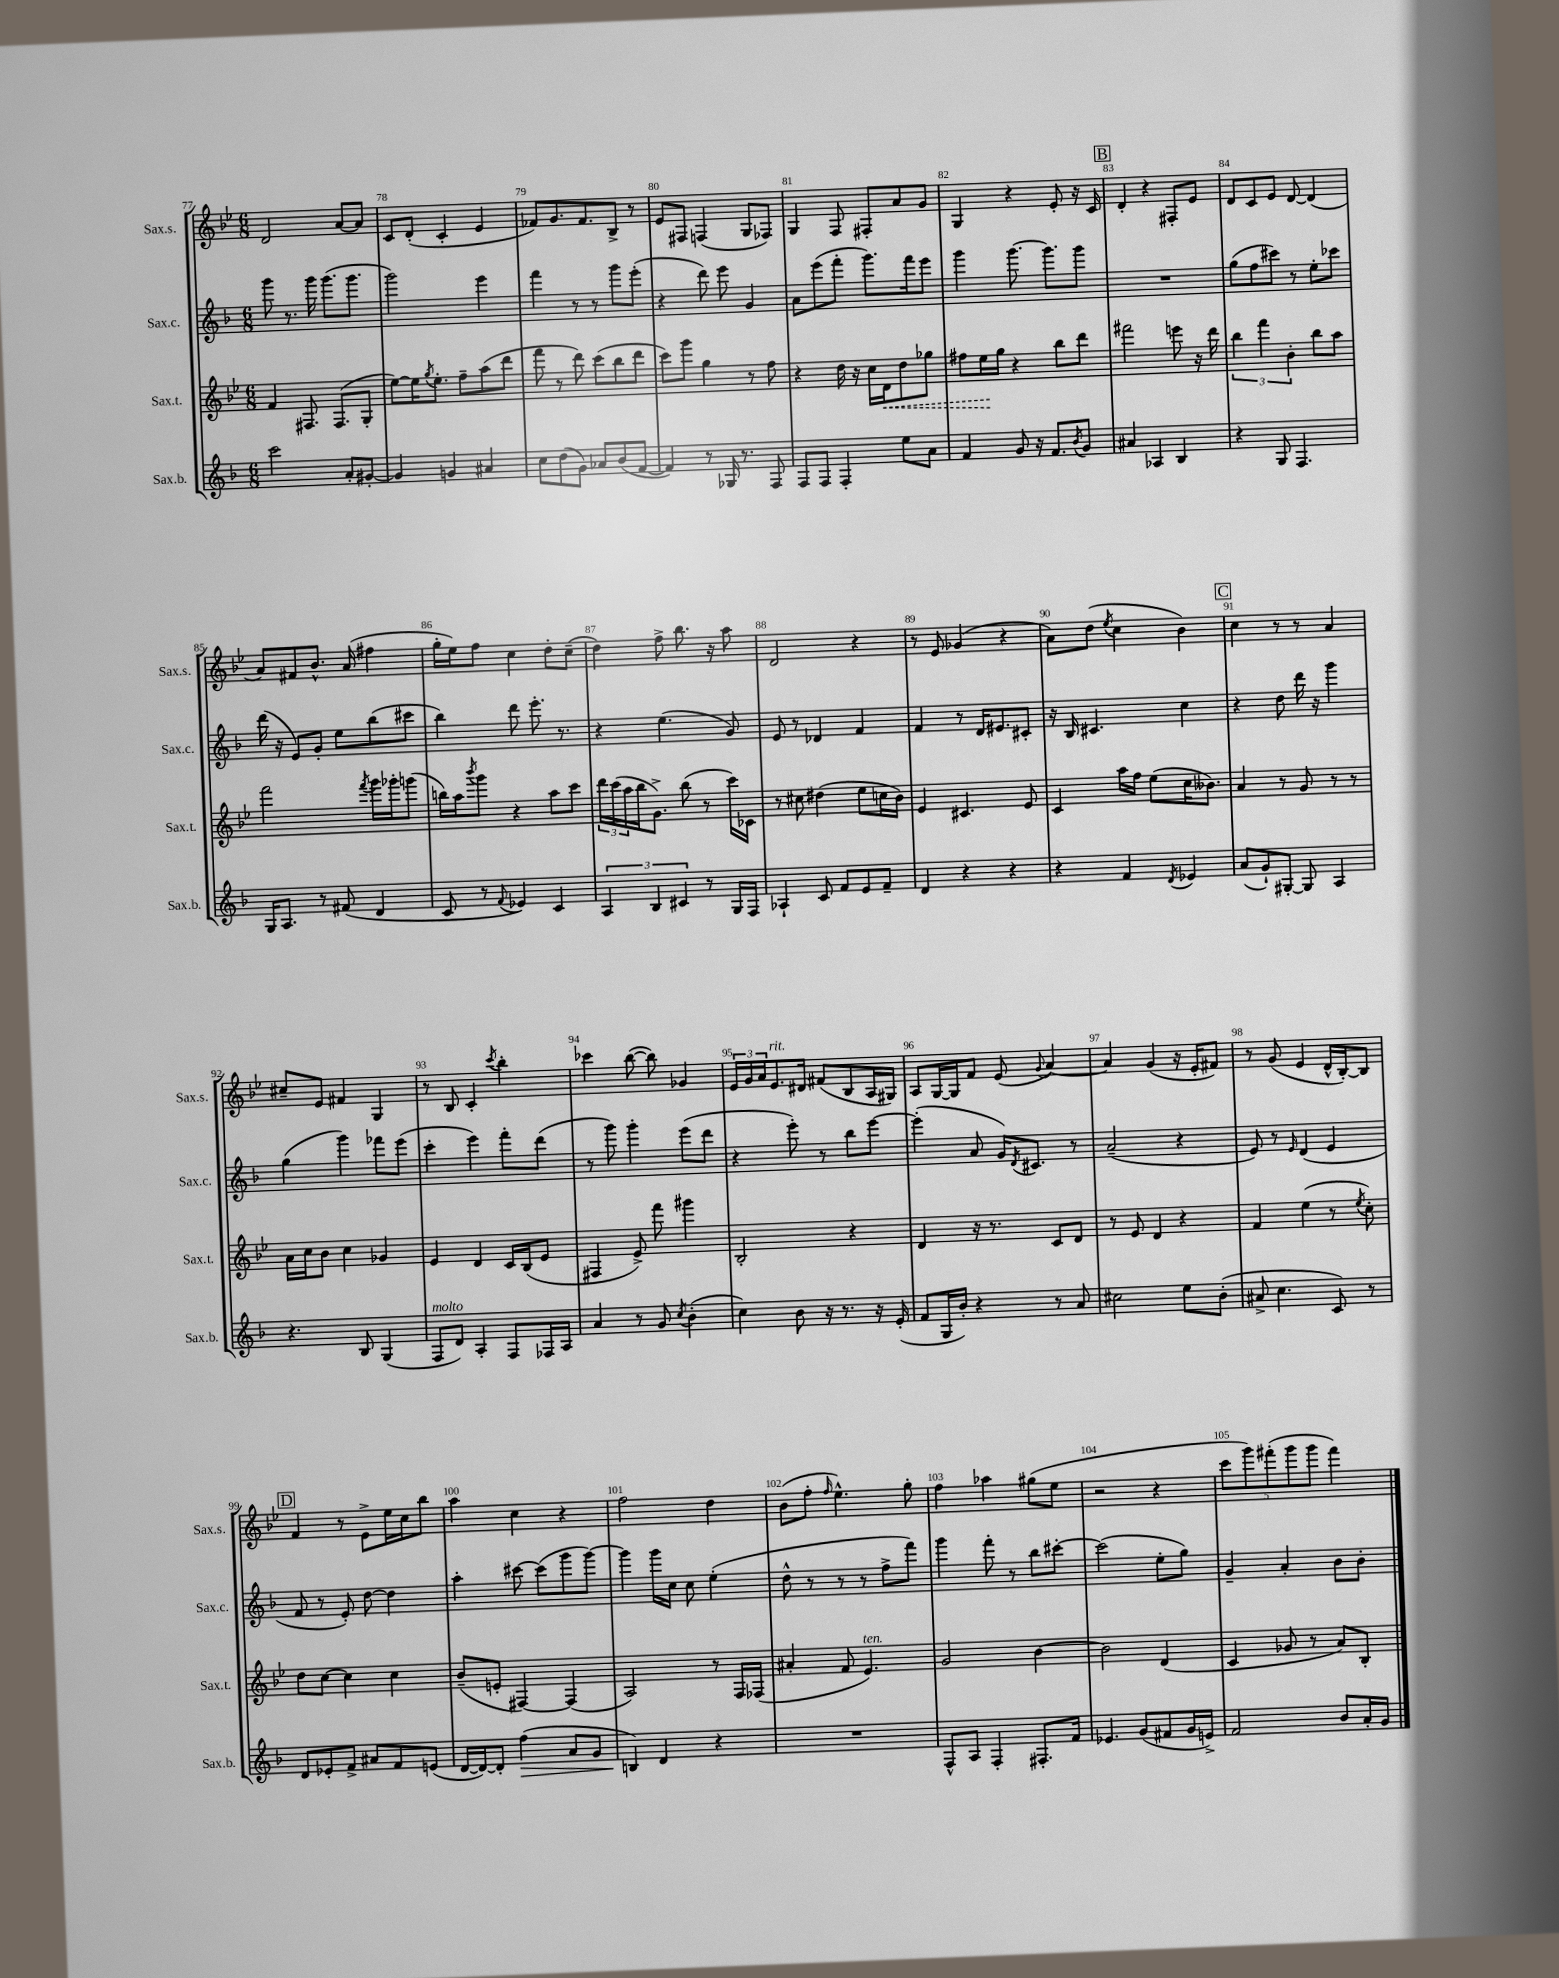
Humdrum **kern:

**kern	**kern	**kern	**kern
*staff4	*staff3	*staff2	*staff1
*clefG2	*clefG2	*clefG2	*clefG2
*k[b-]	*k[b-e-]	*k[b-]	*k[b-e-]
*M6/8	*M6/8	*M6/8	*M6/8
2ccc\	4f/	8ggg\	2d/
.	.	8.r	.
.	8.F#/	.	.
.	.	16ggg\	.
.	.	(8.ggg\L	.
.	(8.F#/L	.	.
8a'/L	.	.	[8a/L
.	.	8.ggg\J	.
[8g#'/J	8G'/J	.	8a/]J
=	=	=	=
4g#/]	[8ee-\L)	2ggg\)	8c/L
.	16ee-\]K	.	(8d'/J
.	8qgg/	.	.
.	8.ee-'\J	.	.
4g/	.	.	4c'/
.	8ff~\L	.	.
4a#/	(8aa\	4eee\	4e-/
.	8ddd\J	.	.
=	=	=	=
8cc\L	8fff\	4fff\	8f-/L)
(8dd\	8r	.	8.g/
8g\J)	8ddd\)	8r	.
.	.	.	8.f-/
8a-/L	(8ccc\L	8r	.
(8b-/	8bb-\	8ggg\L	8B-^/J
[8f/J	8ddd\J	(8eee'\J	8r
=	=	=	=
4f/])	8ccc\L)	4r	8e-/L
.	8ggg\J	.	8F#/J
8r	4gg\	8ddd\)	(4F/
16G-/	.	8eee\	.
8.r	.	.	.
.	8r	4g/	8G/L
8F/	8ff\	.	8F-/J)
=	=	=	=
8F/L	4r	8a\L	4G/
8F/J	.	(8eee\	.
4F'/	16dd\	8fff'\J	8F/
.	16r	.	.
.	16cc\LL	8.ggg\L)	8F#'/L
.	16d\J	.	.
8ee\L	8dd\	.	8a/
.	.	16fff\k	.
8a\J	8gg-\J	8eee\J	8g/J
=	=	=	=
4f/	8ff#\L	4ggg\	4G/
.	16ee-\L	.	.
.	16gg\JJ	.	.
8g/	4r	[8.ggg\	4r
16r	.	.	.
8.f/L	.	8.ggg\]L	.
.	8bb-\L	.	8e-'/
8qb-/	.	.	.
8g/J	8ddd\J	8ggg\J	16r
.	.	.	16c/
=	=	=	=
4a#/	2fff#\	2.r	4d'/
4A-/	.	.	4r
4B-/	8eee\	.	8F#'/L
.	16r	.	8e-/J
.	16ddd\	.	.
=	=	=	=
4r	6bb-\	(8gg\L	8d/L
.	.	8ff\	8c/
.	6fff\	.	.
8G/	.	8ccc#\J)	8e-/J
.	6b-'\	.	.
4.F/	.	8r	[8d/
.	8bb-\L	8ee'\L	(4d/]
.	8aa\J	8ccc-\J	.
=	=	=	=
16G/LK	2fff\	(16ddd\	8a/L)
8.A/J	.	16r	.
.	.	8e/L)	8f#/
8r	.	8g'/J	8.b-^^/J
(8f#/	.	8ee\L	.
.	.	.	(16a/
.	8qfff/	.	.
4d/	16ggg\LL	(8bb-\	4ff#\
.	16ggg-'\J	.	.
.	(8ggg\J	8ccc#\J	.
=	=	=	=
8c/	16bb\LL)	4bb-\)	16gg'\LL
.	16aa\J	.	16ee-\J)
.	8qbbb-/	.	.
8r	8ggg\J	.	8ff\J
8qqf/	.	.	.
4e-/)	4r	8ddd\	4cc\
.	.	8.eee'\	.
4c/	8aa\L	.	8dd'\L
.	.	8.r	.
.	8ccc\J	.	(8cc~\J
=	=	=	=
6A/	24ddd\LL	4r	4dd\)
.	(24ccc\	.	.
.	24aa\	.	.
.	16bb-\J	.	.
6B-/	.	.	.
.	8.g^\J)	.	.
.	.	(4.ee\	8ff^\
6c#/	.	.	.
.	(8bb-\	.	8.bb-\
8r	8r	.	.
.	.	.	16r
16G/LL	16ccc\LL)	8g/)	8aa\
16F/JJ	16c-\JJ	.	.
=	=	=	=
4A-`/	8r	8e/	2d/
.	8cc#\	8r	.
8c/	(4dd#\	4d-/	.
8f/L	.	.	.
8e/	8ee-\L	4f/	4r
8f~/J	16cc\L	.	.
.	16b-\JJ)	.	.
=	=	=	=
4d/	4e-/	4f/	8r
.	.	.	8e-/
4r	4.c#/	8r	(4g-/
.	.	16d/LK	.
.	.	8.e#/	.
4r	.	.	4r
.	8e-/	8c#'/J	.
=	=	=	=
4r	4c/	16r	8a\L)
.	.	16B-/	.
.	.	4.c#/	(8dd\J
.	.	.	8qee-/
4f/	16aa\LL	.	4cc\
.	16ff\JJ	.	.
.	(8ee-\L	.	.
8qd/	.	.	.
4e-/	16cc\K	4cc\	4b-\)
.	8.b--\J)	.	.
=	=	=	=
(8a/L	4a/	4r	4cc\
8g`/)	.	.	.
[8G#'/J	8r	8dd\	8r
8G#/]	8g/	16ddd\	8r
.	.	16r	.
4A/	8r	4ggg\	4a/
.	8r	.	.
=	=	=	=
4.r	16a\LL	(4gg\	8cc#~/L
.	16cc\J	.	.
.	8b-\J	.	8e-/J
.	4cc\	4ggg\)	4f#/
8B-/	.	.	.
(4G/	4g-/	8fff-\L	4G/
.	.	(8eee\J	.
=	=	=	=
8F/L	4e-/	4ccc'\	8r
8d/J)	.	.	8B-/
4A'/	4d/	4eee\)	4c'/
.	.	.	8qccc/
8F/L	16c/LL	8fff'\L	4bb-'\
.	(16B-/J	.	.
16F-/L	8e-/J	(8ddd\J	.
16A/JJ	.	.	.
=	=	=	=
4a/	4F#/	8r	4ccc-\
.	.	8ggg\)	.
8r	8e-^/)	4ggg'\	([8bb-\
8g/	8fff\	.	8bb-\])
8qcc/	.	.	.
(4b-'\	4ggg#\	(8eee\L	4g-/
.	.	8ddd\J	.
=	=	=	=
4cc\)	2B-'/	4r	24e-/LL
.	.	.	24g/
.	.	.	24a/J
.	.	.	8.e-/
8b-\	.	8eee'\)	.
.	.	.	16d#/Jk
16r	.	8r	(8f#/L
8.r	.	.	.
.	4r	8bb-\L	8B-/
16r	.	[8eee\J	16A/L
(16e'/	.	.	16G#/JJ)
=	=	=	=
8f/L	4d/	(4eee'\]	8A/L
16G/L	.	.	[16G/L
16b-'/JJ)	.	.	16G/]J
4r	16r	8a/	8f/J
.	8.r	.	.
.	.	16g/LK)	(8e-/
.	.	8qd/	.
.	.	8.c#/J	.
.	.	.	8qqg/
8r	8c/L	.	[4a/)
8a/	8d/J	8r	.
=	=	=	=
2cc#\	8r	(2a~/	4a/]
.	8e-/	.	.
.	4d/	.	(4g/
8ee\L	4r	4r	16r
.	.	.	16e-'/LK
(8b-'\J	.	.	8f#/J)
=	=	=	=
8a#^/	4f/	8e/)	8r
4.cc\	.	8r	(8g/
.	.	16qqe/	.
.	(4ee-\	(4d/	4e-/
8c/)	8r	4e/	16d^^/LL
.	.	.	[16B-'/J)
.	8qee-/	.	.
8r	8cc'\)	.	8B-/]J
=	=	=	=
8d/L	8dd\L	8f/	4f/
8e-'/	[8cc\J	8r	.
8f^/J	4cc\]	8e'/)	8r
8a#/L	.	[8dd\	8e-^\L
8f/	4cc\	4dd\]	16ee-\L
.	.	.	16cc\J
(8e/J	.	.	8bb-\J
=	=	=	=
[16d/LL	(8b-~/L	4aa'\	4aa\
16d/_J)	.	.	.
8d'/]J	8e'/J	.	.
(4ff\	[4F#/)	[8ccc#\	4cc\
.	.	(8ccc#\]L	.
8a/L	(4F#/]	8ggg\	4r
8g/J	.	[8ggg\J)	.
=	=	=	=
4B/)	2A/)	4ggg\]	2ff\
4d/	.	16ggg\LL	.
.	.	16cc\JJ	.
.	.	8cc\	.
4r	8r	(4ee'\	4dd\
.	16F/LL	.	.
.	(16F-/JJ	.	.
=	=	=	=
2.r	4a#'/	8dd^^\	(8b-\L
.	.	8r	8ff'\J
.	.	.	16qqff/
.	8f/	8r	4.ee-^^\)
.	4.e-/)	8r	.
.	.	8ff^\L	.
.	.	8fff\J)	8gg'\
=	=	=	=
8F^^/L	2g/	4ggg\	4ff\
8A/J	.	.	.
4F'/	.	8fff'\	4aa-\
.	.	8r	.
8.F#'/L	[4b-\	8bb-\L	(8gg#\L
.	.	[8ccc#'\J	8ee-\J
16f/Jk	.	.	.
=	=	=	=
4.e-/	2b-\]	(2ccc#\]	2r
(8g/L	.	.	.
8f#/	(4d/	8ee'\L	4r
16g/L	.	8gg\J)	.
16e^/JJ)	.	.	.
=	=	=	=
2f/	4c/	4g~/	10ccc\L
.	.	.	10ggg\)
.	.	.	(10fff#'\
.	8g-/	4a'/	.
.	.	.	10ggg\
.	8r	.	.
.	.	.	10ggg\J
8b-/L	8a/L)	8b-\L	4fff#\)
16a'/L	8B-'/J	8b-'\J	.
16g/JJ	.	.	.
==	==	==	==
*-	*-	*-	*-
